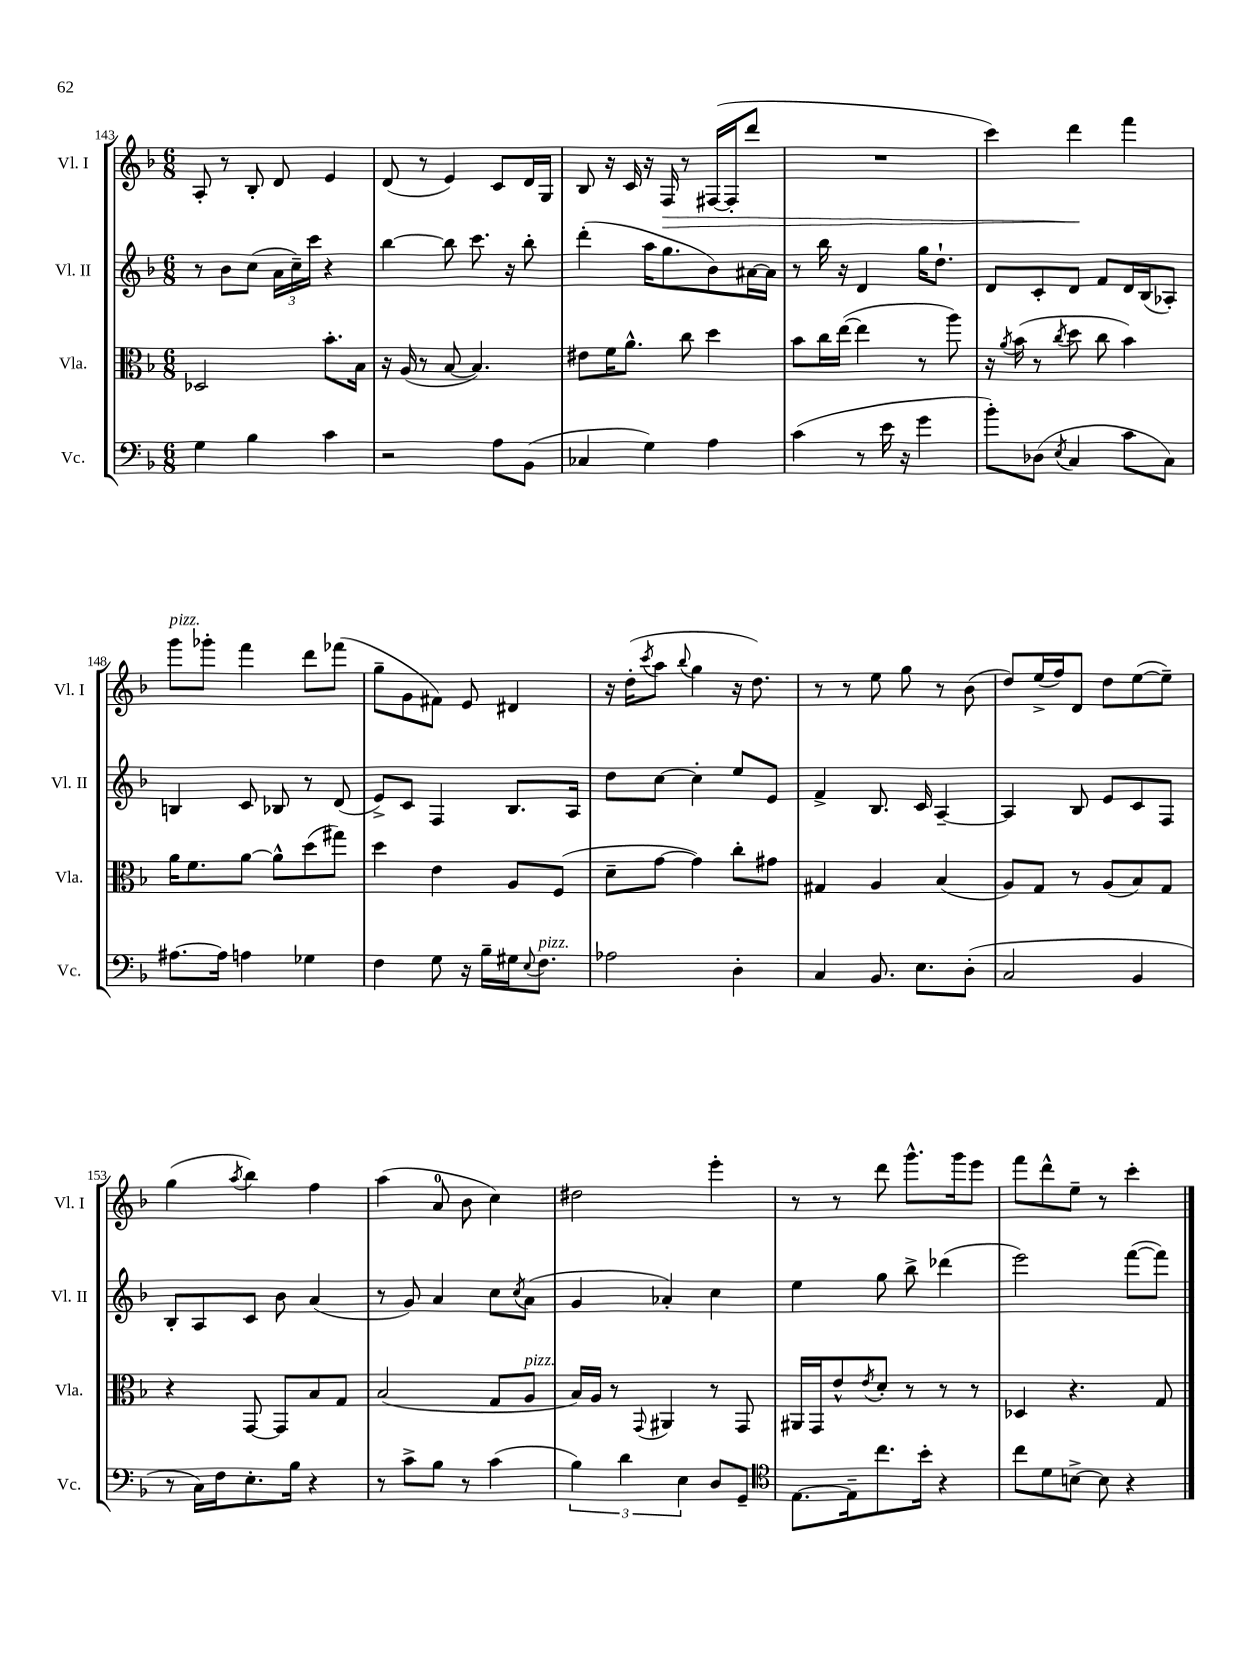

**kern	**kern	**kern	**kern	**dynam
*part4	*part3	*part2	*part1	*part1
*staff4	*staff3	*staff2	*staff1	*staff1
*I"Vc.	*I"Vla.	*I"Vl. II	*I"Vl. I	*
*I'Vc.	*I'Vla.	*I'Vl. II	*I'Vl. I	*
*clefF4	*clefC3	*clefG2	*clefG2	*
*k[b-]	*k[b-]	*k[b-]	*k[b-]	*
*M6/8	*M6/8	*M6/8	*M6/8	*
=143	=143	=143	=143	=143
4G\	2D-X/	8r	8A'/	.
.	.	8b-\L	8r	.
4B-\	.	(8cc\J	8B-'/	.
.	.	24a\LL	8d/	.
.	.	24cc~\)	.	.
.	.	24ccc\JJ	.	.
4c\	8.b-'\L	4r	4e/	.
.	16B-\Jk	.	.	.
=144	=144	=144	=144	=144
2r	16r	[4bb-\	(8d/	.
.	(16A/	.	.	.
.	8r	.	8r	.
.	[8B-/	8bb-\]	4e/)	.
.	4.B-/])	8.ccc\	.	.
8A\L	.	.	8c/L	.
.	.	16r	.	.
(8BB-\J	.	8bb-'\	16d/L	.
.	.	.	16G/JJ	.
=145	=145	=145	=145	=145
4C-X/	8e#X\L	(4ddd'\	8B-/	.
.	16f\K	.	16r	.
.	8.a^^\J	.	16c/	.
4G\)	.	16aa\KL	16r	.
!	!	!	!	!LO:HP:b
.	.	8.gg\	16F/	>
.	8cc\	.	8r	.
4A\	4dd\	8b-\)	([16F#X/LL	.
.	.	.	16F#'/J]	.
.	.	[16a#X\L	8ddd/J	.
.	.	16a#\JJ]	.	.
=146	=146	=146	=146	=146
(4c\	8b-\L	8r	2.r	.
.	16cc\L	16bb-\	.	.
.	([16ee\JJ	16r	.	.
8r	4ee\]	4d/	.	.
16e\	.	.	.	.
16r	.	.	.	.
4g\	8r	16gg\KL	.	.
.	.	8.dd`\J	.	.
.	8aa\)	.	.	.
=147	=147	=147	=147	=147
8b-'\L)	16r	8d/L	4ccc\)	.
.	8qa/	.	.	.
.	(16b-\	.	.	.
(8D-X\J	8r	8c'/	.	.
8qE/	8qcc/	.	.	.
4C/	8dd\	8d/J	4ddd\	.
.	8cc\	8f/L	.	.
8c\L	4b-\)	16d/L	4fff\	]
.	.	(16B-/J	.	.
8C\J)	.	8A-X'/J)	.	.
!!LO:LB:g=z
=148	=148	=148	=148	=148
!	!	!	!LO:TX:a:i:t=pizz.	!
[8.A#X\L	16a\KL	4Bn/	8ggg\L	.
.	8.f\	.	.	.
.	.	.	8ggg-X'\J	.
16A#\Jk]	.	.	.	.
4An\	[8a\J	8c/	4fff\	.
.	8a^^\L]	8B-X/	.	.
4G-X\	(8dd\	8r	8ddd\L	.
.	8gg#X\J)	(8d/	(8fff-X\J	.
=149	=149	=149	=149	=149
4F\	4dd\	8e^/L)	8gg~\L	.
.	.	8c/J	8g\	.
8G\	4e\	4F/	8f#X\J)	.
16r	.	.	8e/	.
16B-~\LL	.	.	.	.
16G#X\J	8A/L	8.B-/L	4d#X/	.
8qqE/	.	.	.	.
!LO:TX:a:i:t=pizz.	!	!	!	!
8.F\J	.	.	.	.
.	(8F/J	.	.	.
.	.	16A/Jk	.	.
=150	=150	=150	=150	=150
2A-X\	8d~\L	8dd\L	16r	.
.	.	.	(16dd'\KL	.
.	.	.	8qccc/	.
.	[8g\J	[8cc\J	8aa\J	.
.	.	.	8qqbb-/	.
.	4g\])	4cc'\]	4gg\	.
4D'\	8cc'\L	8ee/L	16r	.
.	.	.	8.dd\)	.
.	8g#X\J	8e/J	.	.
=151	=151	=151	=151	=151
4C/	4G#X/	4f^/	8r	.
.	.	.	8r	.
8.BB-/	4A/	8.B-/	8ee\	.
.	.	.	8gg\	.
8.E\L	.	16c/	.	.
.	(4B-/	[4A~/	8r	.
(8D'\J	.	.	(8b-\	.
=152	=152	=152	=152	=152
2C/	8A/L)	4A/]	8dd/L)	.
.	8G/J	.	(16ee^/L	.
.	.	.	16ff/J)	.
.	8r	8B-/	8d/J	.
.	(8A/L	8e/L	8dd\L	.
4BB-/	8B-/)	8c/	([8ee\	.
.	8G/J	8F/J	8ee~\J])	.
!!LO:LB:g=z
=153	=153	=153	=153	=153
8r	4r	8B-'/L	(4gg\	.
16C\LL)	.	8A/	.	.
16F\J	.	.	.	.
.	.	.	8qaa/	.
8.E'\	[8GG/	8c/J	4bb-\)	.
.	8GG/L]	8b-\	.	.
16B-\Jk	.	.	.	.
4r	8B-/	(4a/	4ff\	.
.	8G/J	.	.	.
=154	=154	=154	=154	=154
8r	(2B-/	8r	(4aa\	.
8c^\L	.	8g/)	.	.
8B-\J	.	4a/	8a/	.
8r	.	.	8b-\	.
(4c\	8G/L	8cc\L	4cc\)	.
.	.	8qcc/	.	.
!	!LO:TX:a:i:t=pizz.	!	!	!
.	8A/J	(8a\J	.	.
=155	=155	=155	=155	=155
6B-\)	16B-/LL)	4g/	2dd#X\	.
.	16A/JJ	.	.	.
.	8r	.	.	.
6d\	.	.	.	.
.	8qqGG/	.	.	.
.	4AA#X/	4a-X'/)	.	.
6E\	.	.	.	.
8D/L	8r	4cc\	4eee'\	.
8GG~/J	8GG/	.	.	.
=156	=156	=156	=156	=156
*clefC4	*	*	*	*
[8.E\L	16AA#X/LL	4ee\	8r	.
.	16GG/J	.	.	.
.	8e^^/	.	8r	.
16E~\k]	.	.	.	.
.	8qe/	.	.	.
8.cc\	8d'/J	8gg\	8ddd\	.
.	8r	8bb-^\	8.ggg^^\L	.
16b-'\Jk	.	.	.	.
4r	8r	(4ddd-X\	.	.
.	.	.	16ggg\k	.
.	8r	.	8eee\J	.
=157	=157	=157	=157	=157
8cc\L	4D-X/	2eee\)	8fff\L	.
8d\	.	.	8ddd^^\	.
[8Bn^\J	4.r	.	8ee~\J	.
8B\]	.	.	8r	.
4r	.	([8fff\L	4ccc'\	.
.	8G/	8fff\J])	.	.
==	==	==	==	==
*-	*-	*-	*-	*-
